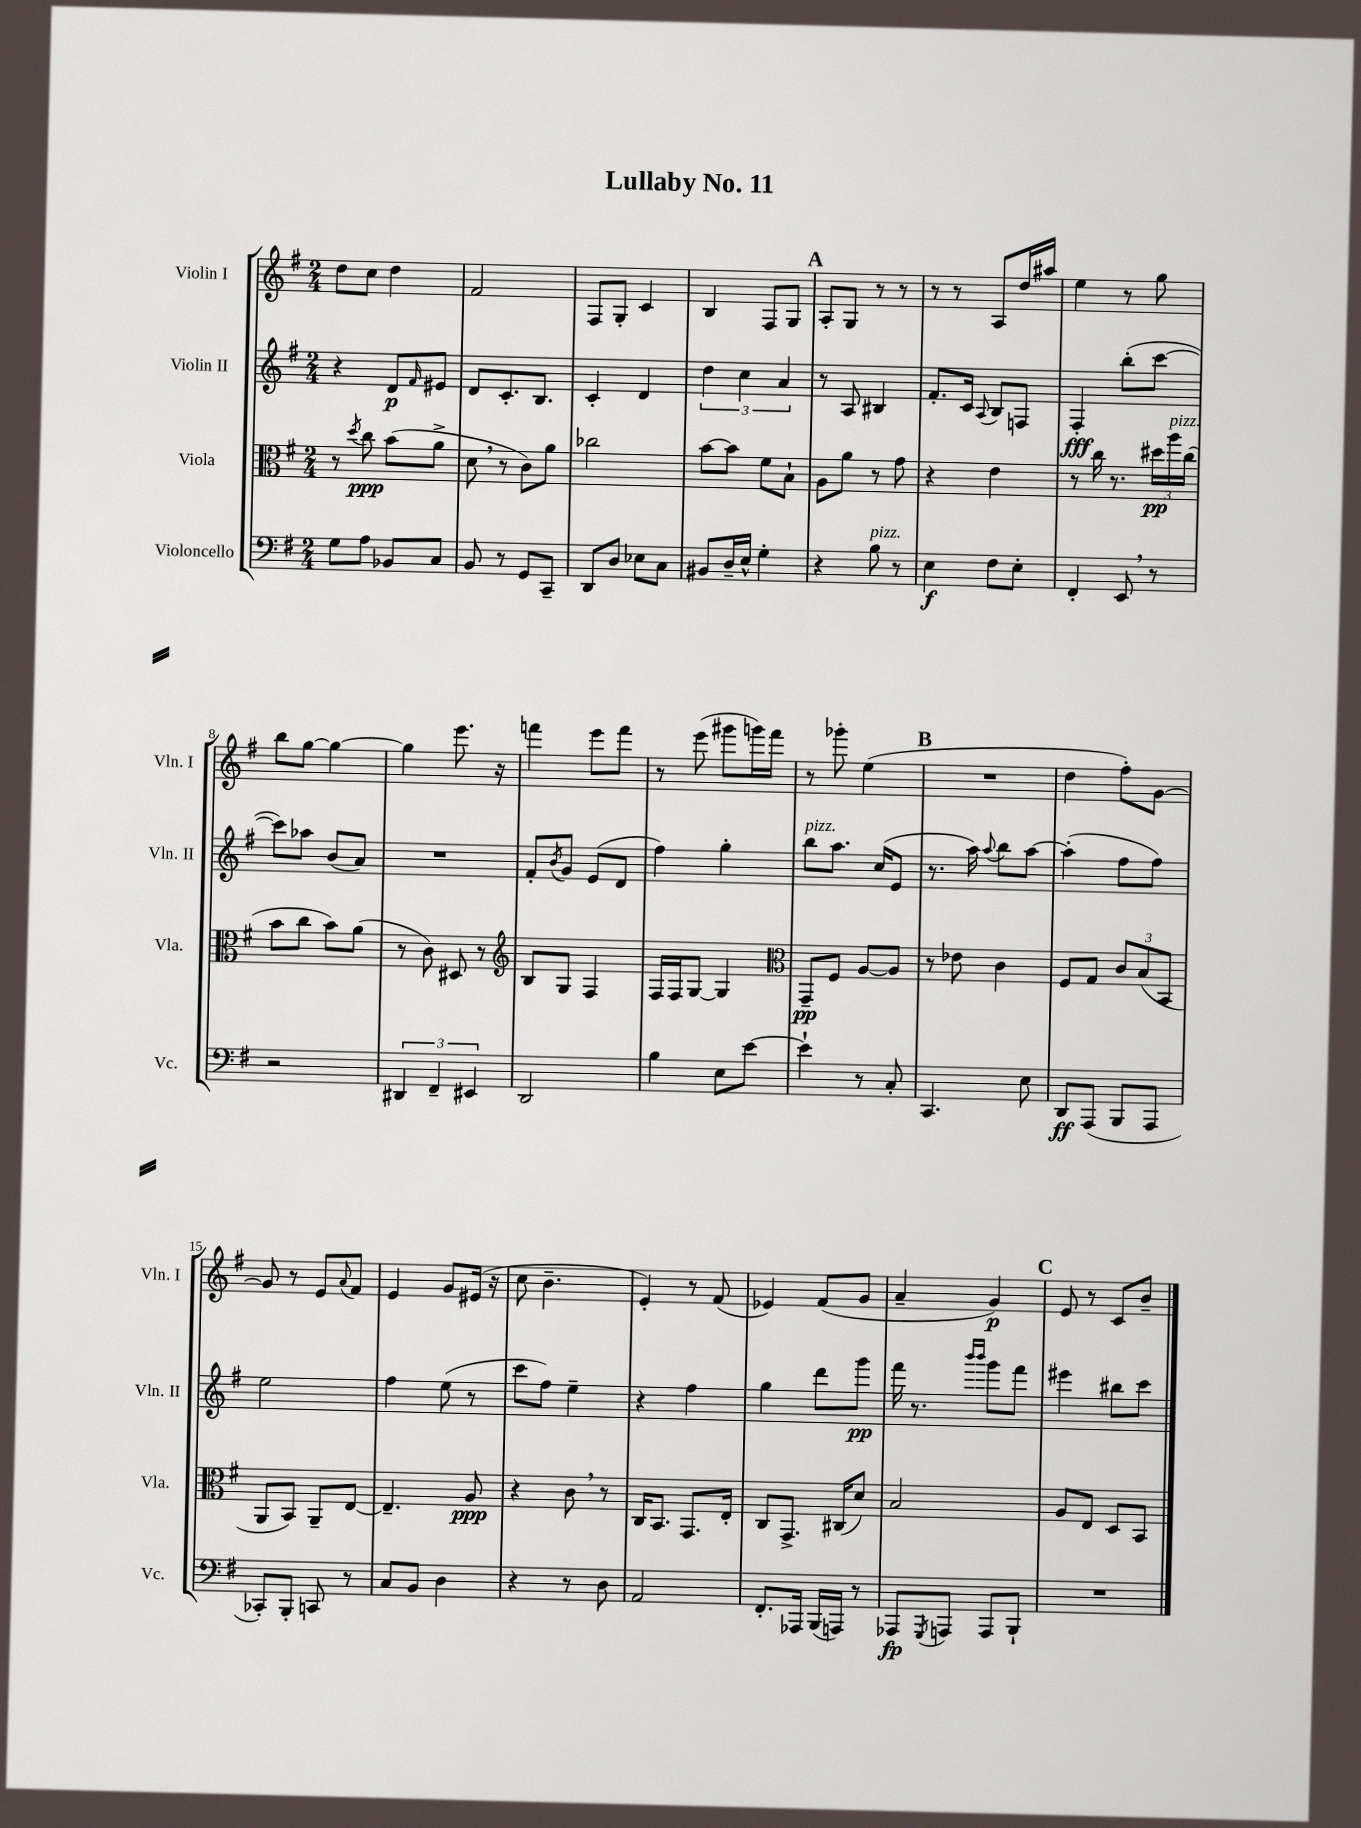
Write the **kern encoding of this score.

**kern	**kern	**kern	**kern
*staff4	*staff3	*staff2	*staff1
*clefF4	*clefC3	*clefG2	*clefG2
*k[f#]	*k[f#]	*k[f#]	*k[f#]
*M2/4	*M2/4	*M2/4	*M2/4
8G	8r	4r	8dd
.	8qdd	.	.
8A	8cc	.	8cc
8BB-	(8b	8d	4dd
.	.	16qqf#	.
8C	8a^	8e#	.
=	=	=	=
8BB	8d	8d	2f#
8r	8r	8.c'	.
8GG	8c)	.	.
.	.	8.B	.
8CC~	8a	.	.
=	=	=	=
8DD	2cc-	4c'	8F#
8D	.	.	8G'
8E-	.	4d	4c
8C	.	.	.
=	=	=	=
8BB#	[8b	6dd	4B
16D~	8b]	.	.
.	.	6cc	.
16E^^	.	.	.
4G'	8f#	.	8F#
.	.	6a	.
.	8B`	.	8G
=	=	=	=
4r	8A	8r	8A'
.	8a	8A	8G
8B	8r	4B#	8r
8r	8g	.	8r
=	=	=	=
4E	4r	8.f#'	8r
.	.	.	8r
.	.	16c	.
.	.	8qqA	.
8F#	4e	8B	8A
8E'	.	8F	16dd
.	.	.	16aa#
=	=	=	=
4FF#'	8r	4F#'	4ee
.	16cc	.	.
.	8.r	.	.
8EE	.	(8bb'	8r
8r	24dd#	[8ccc	8gg
.	24aa	.	.
.	(24cc	.	.
=	=	=	=
2r	8b	8ccc])	8bb
.	8cc	8aa-	[8gg
.	8b)	(8b	4gg_
.	(8a	8a)	.
=	=	=	=
6DD#	8r	2r	4gg]
.	8c)	.	.
6FF#~	.	.	.
.	8D#	.	8.eee
6EE#	.	.	.
.	8r	.	.
.	.	.	16r
=	=	=	=
*	*clefG2	*	*
2DD	8B	8f#'	4fff
.	.	8qb	.
.	8G	8g	.
.	4F#	(8e	8eee
.	.	8d	8fff
=	=	=	=
4B	16F#	4ff#)	8r
.	16F#	.	.
.	[8G	.	(8eee
8E	4G]	4gg'	8ggg#
[8e	.	.	16ggg)
.	.	.	16fff#
=	=	=	=
*	*clefC3	*	*
4e`]	8GG~	8bb	8r
.	8F#	8.aa	8ggg-'
8r	[8A	.	(4ee
.	.	(16cc	.
8C'	8A]	8e	.
=	=	=	=
4.CC	8r	8.r	2r
.	8e-	.	.
.	.	16aa)	.
.	.	8qqaa	.
.	4c	8bb	.
8E	.	[8aa	.
=	=	=	=
8DD	8F#	(4aa']	4dd
(8AAA	8G	.	.
8BBB	12c	8ff#	8ff#')
.	(12B	.	.
8AAA	.	8ff#)	[8g
.	12BB	.	.
=	=	=	=
8CC-')	8AA	2ee	8g]
8BBB'	8BB)	.	8r
8CC	8AA~	.	8e
.	.	.	8qqa
8r	[8E	.	8f#
=	=	=	=
8C	4.E~]	4ff#	4e
8BB	.	.	.
4D	.	(8ee	8g
.	8A	8r	(16e#
.	.	.	16r
=	=	=	=
4r	4r	8ccc	8cc
.	.	8ff#)	4.b~
8r	8c	4ee~	.
8D	8r	.	.
=	=	=	=
2AA	16C	4r	4e')
.	8.BB	.	.
.	8.GG	4ff#	8r
.	.	.	(8f#
.	16E'	.	.
=	=	=	=
8.FF#'	8C	4gg	4e-)
.	8.GG^	.	.
16AAA-	.	.	.
(16BBB	.	8ddd	(8f#
16AAA)	(16C#	.	.
8r	8d)	8ggg	8g
=	=	=	=
8AAA-	2B	16fff#	4a~
.	.	8.r	.
8qGGG	.	.	.
8AAA	.	.	.
.	.	16qqbbb	.
.	.	16qqbbb	.
8AAA	.	8ggg	4g)
8BBB`	.	8fff#	.
=	=	=	=
2r	8A	4eee#	8e
.	8E	.	8r
.	8D	8bb#	8c
.	8BB	8ccc	8b~
==	==	==	==
*-	*-	*-	*-
